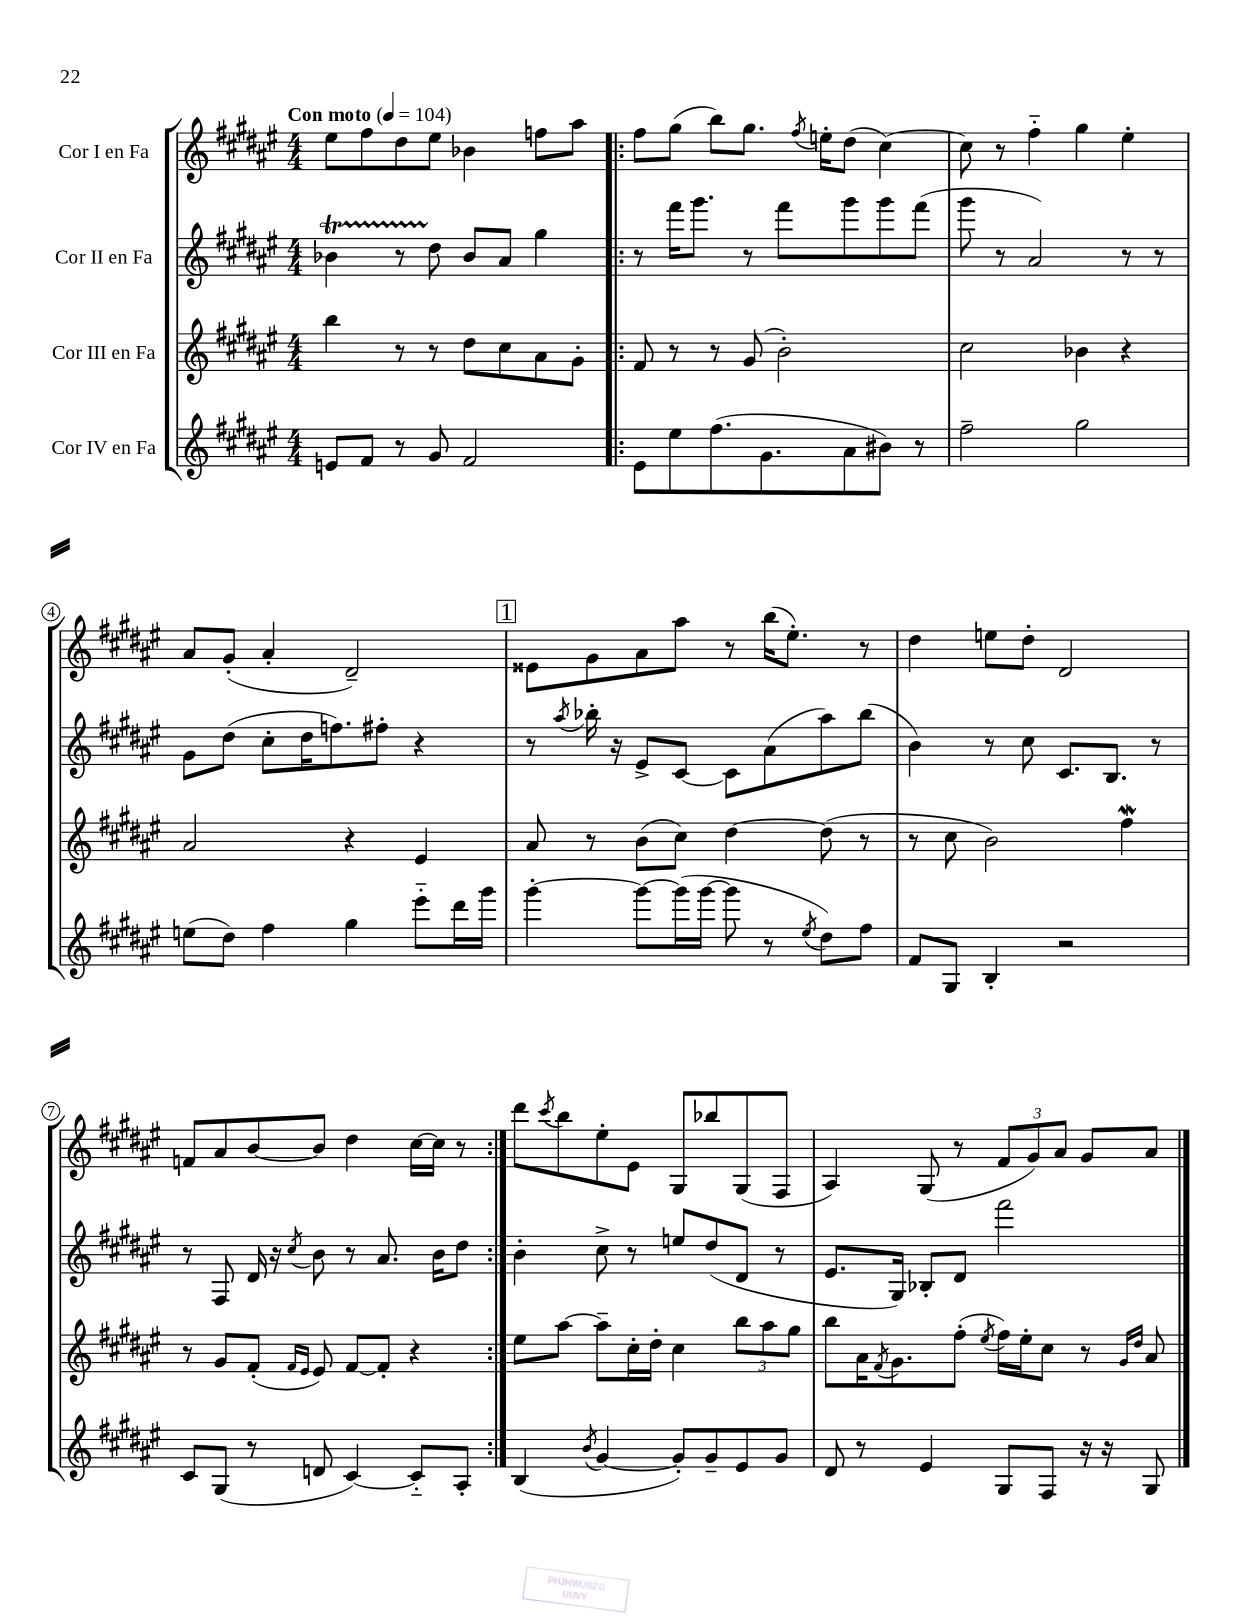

**kern	**kern	**kern	**kern
*part4	*part3	*part2	*part1
*staff4	*staff3	*staff2	*staff1
*I"Cor IV en Fa	*I"Cor III en Fa	*I"Cor II en Fa	*I"Cor I en Fa
*clefG2	*clefG2	*clefG2	*clefG2
*k[f#c#g#d#a#e#]	*k[f#c#g#d#a#e#]	*k[f#c#g#d#a#e#]	*k[f#c#g#d#a#e#]
*M4/4	*M4/4	*M4/4	*M4/4
*MM104	*MM104	*MM104	*MM104
=1	=1	=1	=1
!	!	!	!LO:TX:a:B:t=Con moto
8en/L	4bb\	4b-XT\	8ee#\L
8f#/J	.	.	8ff#\
8r	8r	8r	8dd#\
8g#/	8r	8dd#\	8ee#\J
2f#/	8dd#\L	8b-/L	4b-X\
.	8cc#\	8a#/J	.
.	8a#\	4gg#\	8ffn\L
.	8g#'\J	.	8aa#\J
=2!|:	=2!|:	=2!|:	=2!|:
8e#\L	8f#/	8r	8ff#\L
8ee#\	8r	16fff#\KL	(8gg#\J
.	.	8.ggg#\J	.
(8.ff#\	8r	.	8bb\L)
.	(8g#/	8r	8.gg#\J
8.g#\	.	.	.
.	2b'\)	8fff#\L	.
.	.	.	8qff#/
.	.	.	16een'\KL
8a#\	.	8ggg#\	(8dd#\J
8b#X\J)	.	8ggg#\	[4cc#\)
8r	.	(8fff#\J	.
=3	=3	=3	=3
2ff#~\	2cc#\	8ggg#\	8cc#\]
.	.	8r	8r
.	.	2a#/)	4ff#\
2gg#\	4b-X\	.	4gg#\
.	4r	8r	4ee#'\
.	.	8r	.
!!LO:LB:g=z
=4	=4	=4	=4
(8een\L	2a#/	8g#\L	8a#/L
8dd#\J)	.	(8dd#\J	(8g#'/J
4ff#\	.	8cc#'\L	4a#'/
.	.	16dd#\K	.
.	.	8.ffn\)	.
4gg#\	4r	.	2d#~/)
.	.	8ff#X'\J	.
8eee#\L	4e#/	4r	.
16ddd#\L	.	.	.
16ggg#\JJ	.	.	.
!!LO:REH:place=s1:t=1
=5	=5	=5	=5
[4ggg#'\	8a#/	8r	8e##X\L
.	.	8qaa#/	.
.	8r	16bb-X'\	8g#\
.	.	16r	.
8ggg#\L_	(8b\L	8e#^/L	8a#\
(16ggg#\L]	8cc#\J)	[8c#/J	8aa#\J
[16ggg#\JJ	.	.	.
8ggg#\]	[4dd#\	8c#\L]	8r
8r	.	(8a#\	(16bb\KL
.	.	.	8.ee#'\J)
8qee#/	.	.	.
8dd#\L)	(8dd#\]	8aa#\)	.
8ff#\J	8r	(8bb-\J	8r
=6	=6	=6	=6
8f#/L	8r	4b\)	4dd#\
8G#/J	8cc#\	.	.
4B'/	2b\)	8r	8een\L
.	.	8cc#\	8dd#'\J
2r	.	8.c#/L	2d#/
.	.	8.B/J	.
.	4ff#w\	.	.
.	.	8r	.
!!LO:LB:g=z
=7	=7	=7	=7
8c#/L	8r	8r	8fn/L
(8G#/J	8g#/L	8F#/	8a#/
8r	(8f#'/J	16d#/	[8b/
.	.	16r	.
.	16qqf#/LL	.	.
.	16qqe#/JJ	8qcc#/	.
8dn/	8e#/)	8b\	8b/J]
[4c#/)	[8f#/L	8r	4dd#\
.	8f#'/J]	8.a#/	.
8c#/L]	4r	.	[16cc#\LL
.	.	16b\KL	16cc#\JJ]
8A#'/J	.	8dd#\J	8r
=8:|!	=8:|!	=8:|!	=8:|!
(4B/	8ee#\L	4b'\	8ddd#\L
.	.	.	8qccc#/
.	[8aa#\J	.	8bb\
8qb/	.	.	.
[4g#/	8aa#~\L]	8cc#^\	8ee#'\
.	16cc#'\L	8r	8e#\J
.	16dd#'\JJ	.	.
8g#'/L])	4cc#\	8een/L	8G#/L
8g#~/	.	(8dd#/	8bb-X/
8e#/	12bb\L	8d#/J	(8G#/
.	12aa#\	.	.
8g#/J	.	8r	8F#/J
.	12gg#\J	.	.
=9	=9	=9	=9
8d#/	8bb\L	8.e#/L	4A#/)
8r	16a#\K	.	.
.	8qf#/	.	.
.	8.g#\	16G#/Jk)	.
4e#/	.	8B-X'/L	(8G#/
.	(8ff#'\J	8d#/J	8r
.	8qee#/	.	.
8G#/L	16ff#\LL)	2fff#\	12f#/L
.	16ee#'\J	.	.
.	.	.	12g#/)
8F#/J	8cc#\J	.	.
.	.	.	12a#/J
16r	8r	.	8g#/L
16r	.	.	.
.	16qqg#/LL	.	.
.	16qqdd#/JJ	.	.
8G#/	8a#/	.	8a#/J
==	==	==	==
*-	*-	*-	*-
